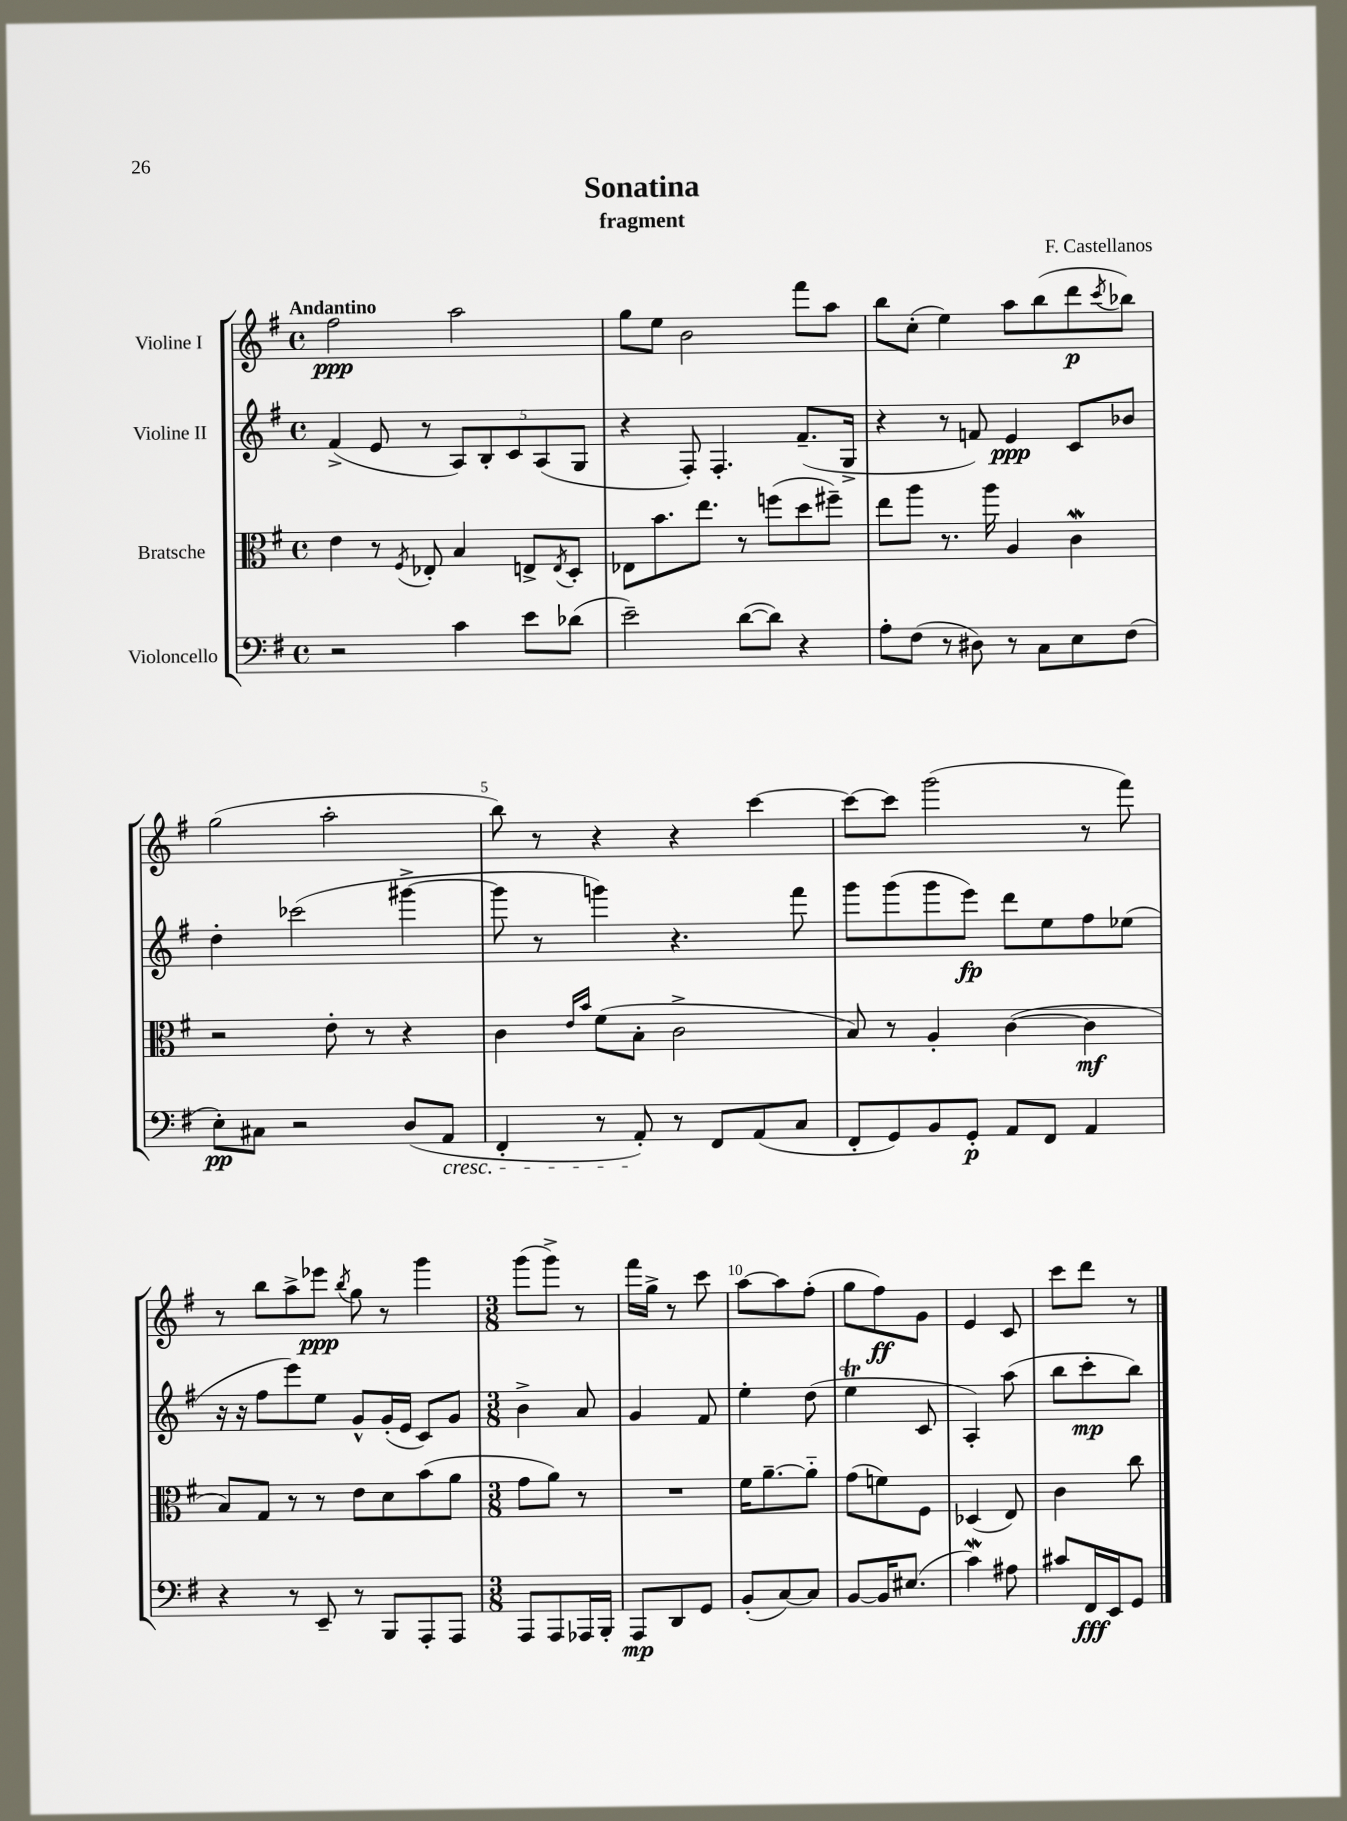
\header { title = "Sonatina" composer = "F. Castellanos" subtitle = "fragment" }
<<
\new StaffGroup <<
\new Staff = "s0" \with { instrumentName = "Violine I" } {
    \clef treble \key g \major \defaultTimeSignature \time 4/4 \tempo "Andantino"
    fis''2\ppp a''2 |
    g''8 e''8 b'2 fis'''8 a''8 |
    b''8 c''8-.( e''4) a''8 b''8( d'''8\p \acciaccatura { c'''8 } bes''8) |
    g''2( a''2-. |
    b''8) r8 r4 r4 c'''4~ |
    c'''8~ c'''8 g'''2( r8 fis'''8) |
    r8 b''8 a''8-> ees'''8\ppp \acciaccatura { b''8 } g''8 r8 g'''4 |
    \numericTimeSignature \time 3/8 g'''8( g'''8->) r8 |
    fis'''16 g''16-> r8 c'''8 |
    a''8~ a''8 fis''8-.( |
    g''8 fis''8\ff) g'8 |
    e'4 c'8 |
    c'''8 d'''8 r8 \bar "|." |
}
\new Staff = "s1" \with { instrumentName = "Violine II" } {
    \clef treble \key g \major \defaultTimeSignature \time 4/4
    fis'4->( e'8 r8 \tuplet 5/4 { a8) b8-. c'8 a8( g8 } |
    r4 fis8-.) fis4.-. fis'8.--( g16-> |
    r4 r8 f'8) e'4\ppp c'8 bes'8 |
    d''4-. ces'''2( gis'''4~-> |
    gis'''8 r8 g'''4) r4. fis'''8 |
    g'''8 g'''8( g'''8 e'''8\fp) d'''8 e''8 fis''8 ees''8( |
    r16 r16 fis''8 e'''8) e''8 g'8-^ g'16-.( e'16 c'8) g'8 |
    \numericTimeSignature \time 3/8 b'4-> a'8 |
    g'4 fis'8 |
    e''4-. d''8( |
    e''4\trill c'8 |
    a4-.) a''8( |
    b''8 c'''8-.\mp b''8) \bar "|." |
}
\new Staff = "s2" \with { instrumentName = "Bratsche" } {
    \clef alto \key g \major \defaultTimeSignature \time 4/4
    e'4 r8 \acciaccatura { fis8 } ees8-. b4 e8-> \acciaccatura { e8 } d8-. |
    ees8 b'8. e''8. r8 f''8( d''8 fis''8--) |
    e''8 a''8 r8. a''16 a4 c'4\mordent |
    r2 e'8-. r8 r4 |
    c'4 \grace { e'16 b'16 } fis'8( b8-. c'2-> |
    b8) r8 a4-. c'4~( c'4\mf |
    b8) g8 r8 r8 e'8 d'8 b'8( a'8 |
    \numericTimeSignature \time 3/8 g'8 a'8) r8 |
    R4. |
    fis'16 a'8.~-- a'8-_ |
    g'8( f'8) fis8 |
    des4( e8) |
    c'4 c''8 \bar "|." |
}
\new Staff = "s3" \with { instrumentName = "Violoncello" } {
    \clef bass \key g \major \defaultTimeSignature \time 4/4
    r2 c'4 e'8 des'8( |
    e'2--) d'8~( d'8) r4 |
    a8-. fis8( r8 dis8) r8 c8 e8 fis8( |
    e8-.\pp) cis8 r2 d8( a,8\cresc |
    fis,4-. r8 a,8-.\!) r8 fis,8 a,8( c8 |
    fis,8-. g,8) b,8 g,8-.\p a,8 fis,8 a,4 |
    r4 r8 e,8-- r8 b,,8 a,,8-. a,,8 |
    \numericTimeSignature \time 3/8 a,,8 a,,8 aes,,16 b,,16-. |
    a,,8\mp d,8 g,8 |
    b,8-.( c8~) c8 |
    b,8~ b,16 eis8.( |
    c'4\mordent) ais8 |
    cis'8 fis,16\fff e,16 g,8 \bar "|." |
}
>>
>>
\layout { \context { \Score \override BarNumber.break-visibility = ##(#f #t #t) barNumberVisibility = #(every-nth-bar-number-visible 5) } }
